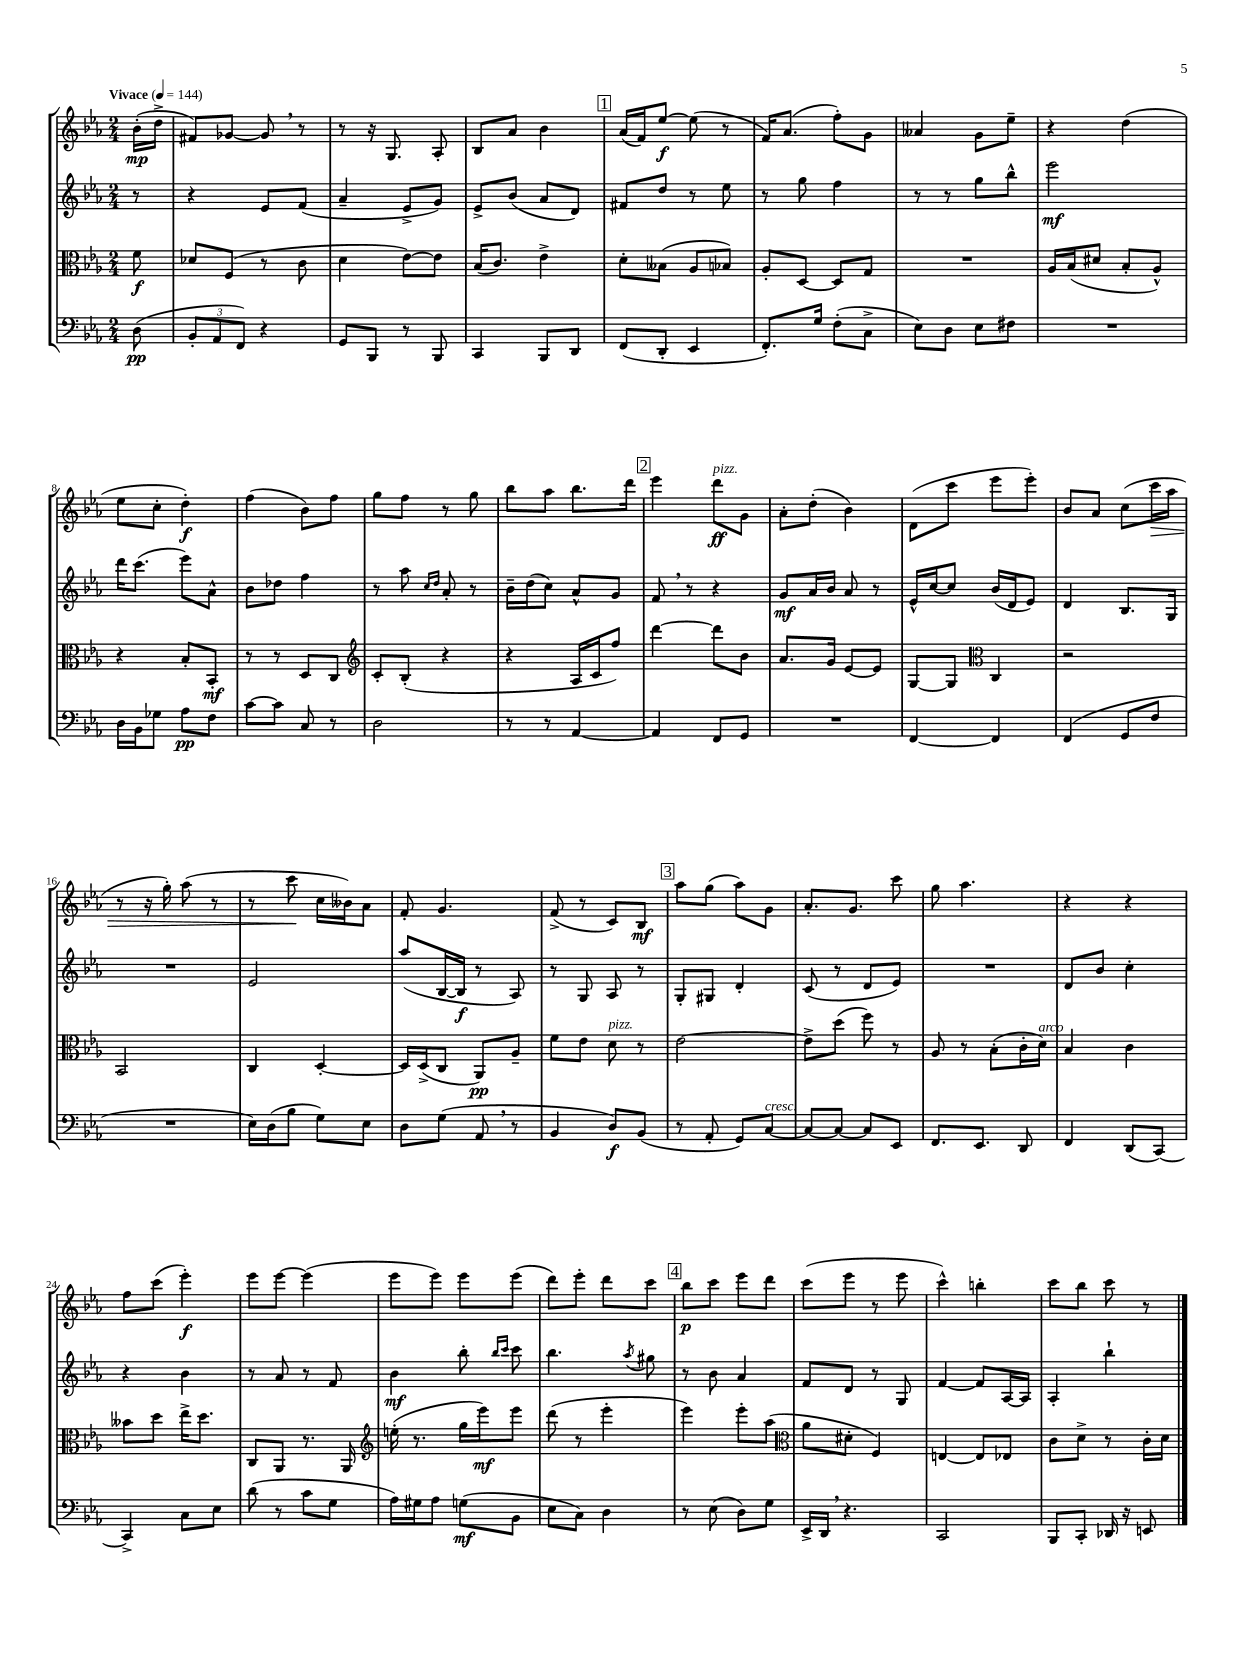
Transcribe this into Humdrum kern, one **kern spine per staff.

**kern	**kern	**kern	**kern
*staff4	*staff3	*staff2	*staff1
*clefF4	*clefC3	*clefG2	*clefG2
*k[b-e-a-]	*k[b-e-a-]	*k[b-e-a-]	*k[b-e-a-]
*M2/4	*M2/4	*M2/4	*M2/4
*MM144	*MM144	*MM144	*MM144
(8D	8f	8r	(16b-'
.	.	.	16dd^
=	=	=	=
12BB-'	8d-	4r	8f#)
12AA-	.	.	.
.	(8F	.	[8g-
12FF)	.	.	.
4r	8r	8e-	8g-]
.	8c	(8f	8r
=	=	=	=
8GG	4d	4a-~	8r
8BBB-	.	.	16r
.	.	.	8.G
8r	[8e-)	8e-^	.
8BBB-	8e-]	8g)	8A-'
=	=	=	=
4CC	(16B-	8e-^	8B-
.	8.c)	.	.
.	.	(8b-	8a-
8BBB-	4e-^	8a-	4b-
8DD	.	8d)	.
=	=	=	=
(8FF	8d'	8f#	(16a-
.	.	.	16f)
8DD'	(8B--	8dd	[8ee-
4EE-	8A-	8r	(8ee-]
.	8B-)	8ee-	8r
=	=	=	=
8.FF')	8A-'	8r	16f)
.	.	.	(8.a-
.	[8D	8gg	.
16G	.	.	.
(8F'	8D]	4ff	8ff')
8C^	8G	.	8g
=	=	=	=
8E-)	2r	8r	4a--
8D	.	8r	.
8E-	.	8gg	8g
8F#	.	8bb-^^	8ee-~
=	=	=	=
2r	16A-	2eee-	4r
.	(16B-	.	.
.	8d#	.	.
.	8B-'	.	(4dd
.	8A-^^)	.	.
=	=	=	=
16D	4r	16ddd	8ee-
16BB-	.	(8.ccc	.
8G-	.	.	8cc'
8A-	8B-'	8eee-)	4dd')
8F	8BB-'	8a-^^	.
=	=	=	=
[8c	8r	8b-	(4ff
8c]	8r	8dd-	.
8C	8D	4ff	8b-)
8r	8C	.	8ff
=	=	=	=
*	*clefG2	*	*
2D	8c'	8r	8gg
.	(8B-'	8aa-	8ff
.	.	16qqcc	.
.	.	16qqdd	.
.	4r	8a-'	8r
.	.	8r	8gg
=	=	=	=
8r	4r	16b-~	8bb-
.	.	(16dd	.
8r	.	8cc)	8aa-
[4AA-	16A-	8a-^^	8.bb-
.	16c	.	.
.	8ff)	8g	.
.	.	.	16ddd
=	=	=	=
4AA-]	[4ddd	8f	4eee-
.	.	8r	.
8FF	8ddd]	4r	8ddd
8GG	8b-	.	8g
=	=	=	=
2r	8.a-	8g	8a-'
.	.	16a-	(8dd'
.	16g	16b-	.
.	[8e-	8a-	4b-)
.	8e-]	8r	.
=	=	=	=
[4FF	[8G	16e-^^	(8d
.	.	[16cc	.
.	8G]	8cc]	8ccc
*	*clefC3	*	*
4FF]	4C	(16b-	8eee-
.	.	16d	.
.	.	8e-)	8eee-')
=	=	=	=
(4FF	2r	4d	8b-
.	.	.	8a-
8GG	.	8.B-	(8cc
8F	.	.	16ccc
.	.	16G	16aa-
=	=	=	=
2r	2BB-	2r	8r
.	.	.	16r
.	.	.	16gg')
.	.	.	(8aa-
.	.	.	8r
=	=	=	=
16E-)	4C	2e-	8r
(16D	.	.	.
8B-	.	.	8ccc
8G)	[4D'	.	16cc
.	.	.	16b--)
8E-	.	.	8a-
=	=	=	=
8D	16D]	(8aa-	8f'
.	(16D^	.	.
(8G	8C	[16B-	4.g
.	.	16B-]	.
8AA-	8AA-)	8r	.
8r	8A-~	8A-)	.
=	=	=	=
4BB-	8f	8r	(8f^
.	8e-	8G	8r
8D)	8d	8A-	8c)
(8BB-	8r	8r	8B-
=	=	=	=
8r	[2e-	8G'	8aa-
8AA-'	.	8G#	(8gg
8GG)	.	4d'	8aa-)
[8C	.	.	8g
=	=	=	=
8C_	8e-^]	(8c	8.a-'
8C_	(8dd	8r	.
.	.	.	8.g
8C]	8ff)	8d	.
8EE-	8r	8e-)	8ccc
=	=	=	=
8.FF	8A-	2r	8gg
.	8r	.	4.aa-
8.EE-	.	.	.
.	(8B-'	.	.
8DD	16c'	.	.
.	16d)	.	.
=	=	=	=
4FF	4B-	8d	4r
.	.	8b-	.
(8DD	4c	4cc'	4r
[8CC)	.	.	.
=	=	=	=
4CC^]	8b--	4r	8ff
.	8dd	.	(8ccc
8C	16ee-^	4b-	4eee-')
.	8.dd	.	.
8E-	.	.	.
=	=	=	=
(8d	8C	8r	8eee-
8r	8AA-	8a-	[8eee-
8c	8.r	8r	(4eee-]
8G	.	8f	.
.	16AA-	.	.
=	=	=	=
*	*clefG2	*	*
16A-)	(16ee'	4b-	8eee-
16G#	8.r	.	.
8A-	.	.	8eee-)
(8G	16gg	8bb-'	8eee-
.	16eee-)	.	.
.	.	16qqbb-	.
.	.	16qqccc	.
8BB-	8eee-	8ccc	(8eee-
=	=	=	=
8E-	(8ddd	4.bb-	8ddd)
8C)	8r	.	8eee-'
4D	4eee-'	.	8ddd
.	.	8qaa-	.
.	.	8gg#	8ccc
=	=	=	=
8r	4eee-)	8r	8bb-
(8E-	.	8b-	8ccc
8D)	8eee-'	4a-	8eee-
8G	(8aa-	.	8ddd
=	=	=	=
*	*clefC3	*	*
16EE-^	8a-	8f	(8ccc
16DD	.	.	.
4.r	8d#'	8d	8eee-
.	4F)	8r	8r
.	.	8G	8eee-
=	=	=	=
2CC	[4E	[4f	4ccc^^)
.	8E]	8f]	4bb'
.	8E-	[16A-	.
.	.	16A-]	.
=	=	=	=
8BBB-	8c	4A-'	8ccc
8CC'	8d^	.	8bb-
16DD-	8r	4bb-`	8ccc
16r	.	.	.
8EE	16c'	.	8r
.	16d	.	.
==	==	==	==
*-	*-	*-	*-
